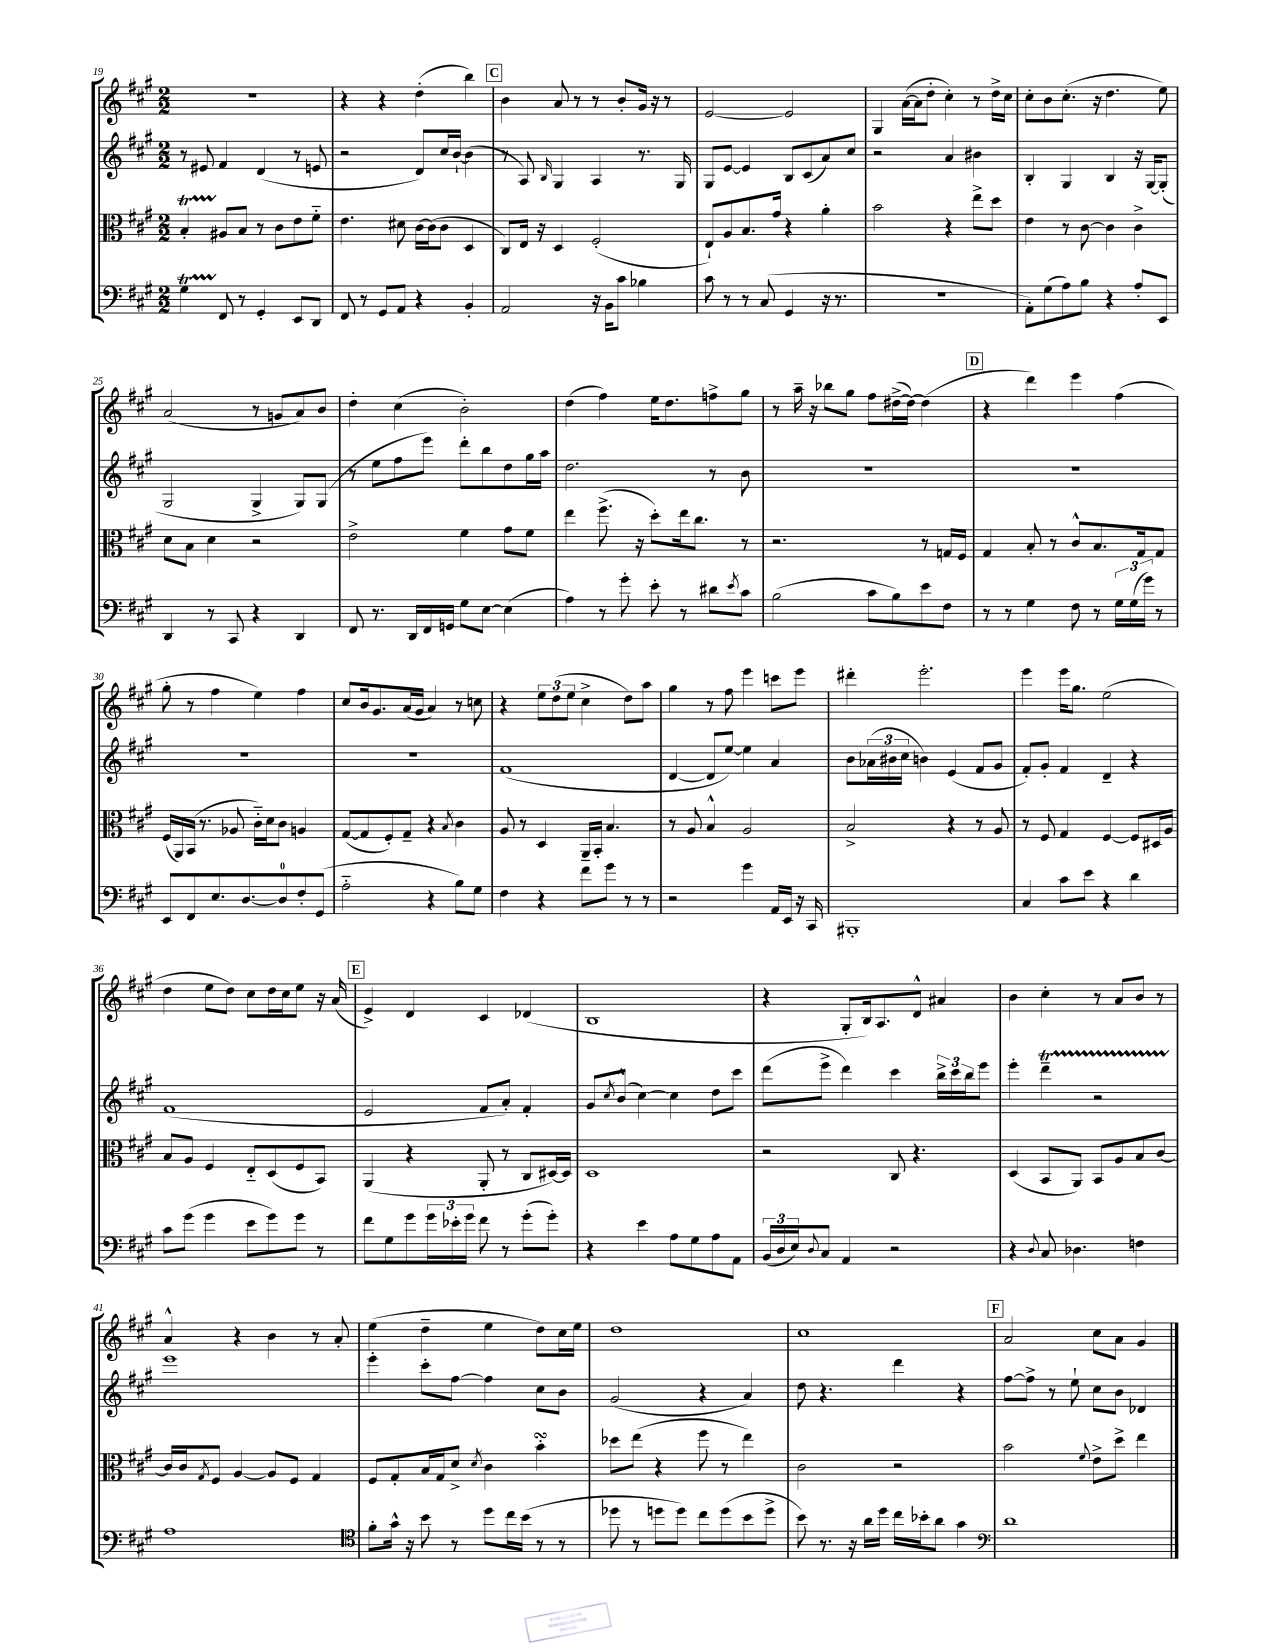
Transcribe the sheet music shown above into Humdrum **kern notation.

**kern	**kern	**kern	**kern
*staff4	*staff3	*staff2	*staff1
*clefF4	*clefC3	*clefG2	*clefG2
*k[f#c#g#]	*k[f#c#g#]	*k[f#c#g#]	*k[f#c#g#]
*M2/2	*M2/2	*M2/2	*M2/2
4G#\	4B'/	8r	1r
.	.	8e#/	.
8FF#/	8A#/L	4f#/	.
8r	8B/J	.	.
4GG#'/	8r	(4d/	.
.	8c#\L	.	.
8EE/L	8e\	8r	.
8DD/J	8f#'~\J	8e/	.
=	=	=	=
8FF#/	4.e\	2r	4r
8r	.	.	.
8GG#/L	.	.	4r
8AA/J	8d#\	.	.
4r	[16c#\LL	8d/L)	(4dd'\
.	(16c#\]J	.	.
.	8c#\J	16cc#/L	.
.	.	[16b`/JJ	.
4BB'/	4D/	(4b\]	4bb\)
=	=	=	=
2AA/	8C#/L)	8r	4b\
.	16E/Jk	8A/)	.
.	16r	.	.
.	.	16qqB/	.
.	4D/	4G#/	8a/
.	.	.	8r
16r	(2F#'/	4A/	8r
16BB\LK	.	.	.
8c#\J	.	.	8b'/L
4B-\	.	8.r	16g#/Jk
.	.	.	16r
.	.	.	8r
.	.	16G#/	.
=	=	=	=
8c#\	8E`/L)	8G#/L	[2e/
8r	8A/	[8e/J	.
8r	8.B/	4e/]	.
(8C#/	.	.	.
.	16g#/Jk	.	.
4GG#/	4r	8B/L	2e/]
.	.	(8c#/	.
16r	4a'\	8a/)	.
8.r	.	.	.
.	.	8cc#/J	.
=	=	=	=
1r	2b\	2r	4G#/
.	.	.	([16a\LL
.	.	.	16a\]J
.	.	.	8dd'\J
.	4r	4a/	4cc#'\)
.	8ee^\L	4b#\	8r
.	8dd\J	.	16dd^\LL
.	.	.	16cc#\JJ
=	=	=	=
8AA'\L)	4e\	4B'/	8cc#'\L
(8G#\	.	.	8b\
8A\)	8r	4G#/	(8.cc#'\J
8B\J	[8c#\	.	.
.	.	.	16r
4r	4c#\]	4B/	4.dd\
8A'/L	4c#^\	16r	.
.	.	[16G#/LK	.
8EE/J	.	(8G#'/]J	8ee\)
=	=	=	=
4DD/	8d\L	2G#/	(2a/
.	8B\J	.	.
8r	4d\	.	.
8CC#/	.	.	.
4r	2r	4G#^/	8r
.	.	.	8g/L
4DD/	.	8G#/L)	8a/)
.	.	(8G#/J	8b/J
=	=	=	=
8FF#/	2e^\	8r	4dd'\
8.r	.	8ee\L	.
.	.	8ff#\	(4cc#\
16DD/LL	.	.	.
16FF#/	.	8eee\J)	.
16GG/JJ	.	.	.
8G#\L	4f#\	8ddd'\L	2b'\)
[8E\J	.	8bb\	.
(4E\]	8g#\L	8dd\	.
.	8f#\J	16gg#\L	.
.	.	16aa\JJ	.
=	=	=	=
4A\)	4ee\	2.dd\	(4dd\
8r	(8.ff#^\	.	4ff#\)
8g#'\	.	.	.
.	16r	.	.
8e'\	8dd'\L)	.	16ee\LK
.	.	.	8.dd\
8r	16ee\k	.	.
.	8.cc#\J	.	.
8d#\L	.	8r	8ff^\
8qe/	.	.	.
8c#\J	8r	8b\	8gg#\J
=	=	=	=
(2B\	2.r	1r	8r
.	.	.	16aa~\
.	.	.	16r
.	.	.	8bb-\L
.	.	.	8gg#\J
8c#\L	.	.	8ff#\L
8B\)	.	.	([16dd#^\L
.	.	.	16dd#\_JJ)
8e\	8r	.	(4dd#\]
8F#\J	16G/LL	.	.
.	16F#/JJ	.	.
=	=	=	=
8r	4G#/	1r	4r
8r	.	.	.
4G#\	8B'/	.	4ddd\)
.	8r	.	.
8F#\	8c#^^/L	.	4eee\
8r	8.B/	.	.
24G#\LL	.	.	(4ff#\
(24G#\	.	.	.
.	16G#/k	.	.
24g#\JJ)	.	.	.
8r	8G#/J	.	.
=	=	=	=
8EE/L	(16F#/LL	1r	8gg#'\
.	16AA/)	.	.
8FF#/	(16BB/JJ	.	8r
.	8.r	.	.
8.E/	.	.	4ff#\
.	8A-/	.	.
[8.D/	.	.	.
.	16c#'~\LL)	.	4ee\)
.	16d\J	.	.
8D/]	8c#\J	.	.
8F#'/	4A/	.	4ff#\
(8GG#/J	.	.	.
=	=	=	=
2A'~\	([8G#/L	1r	8cc#/L
.	8G#/]	.	16b/k
.	.	.	8.g#/
.	8F#'/)	.	.
.	8G#~/J	.	(16a/L
.	.	.	16g#/JJ
4r	4r	.	4a/)
.	8qB/	.	.
8B\L)	4c#\	.	8r
8G#\J	.	.	8cc\
=	=	=	=
4F#\	8A/	(1f#	4r
.	8r	.	.
4r	4D/	.	12ee\L
.	.	.	(12dd\
.	.	.	12ee\J
8f#\L	16AA~/LL	.	4cc#^\
.	16BB'/JJ	.	.
8g#\J	4.B/	.	.
8r	.	.	8dd\L)
8r	.	.	8aa\J
=	=	=	=
2r	8r	[4d/	4gg#\
.	8A/	.	.
.	4B^^/	8d/]L	8r
.	.	[8ee/J)	8ff#\
4g#\	2A/	4ee\]	4eee\
16AA/LL	.	4a/	8ccc\L
16EE/JJ	.	.	.
16r	.	.	8eee\J
16CC#/	.	.	.
=	=	=	=
1BBB#'	2B^/	8b\L	4ddd#'\
.	.	(24a-\L	.
.	.	24b#\	.
.	.	24cc#\JJ	.
.	.	4b\)	2.eee'\
.	4r	(4e/	.
.	8r	8f#/L	.
.	8A/	8g#/J	.
=	=	=	=
4C#/	8r	8f#'/L)	4eee\
.	8F#/	8g#'/J	.
8c#\L	4G#/	4f#/	16eee\LK
.	.	.	8.gg#\J
8e\J	.	.	.
4r	[4F#/	4d~/	(2ee\
4d\	8F#/]L	4r	.
.	16D#/L	.	.
.	16A/JJ	.	.
=	=	=	=
8c#\L	8B/L	(1f#	4dd\
(8g#\J	8A/J	.	.
4g#\	4F#/	.	8ee\L
.	.	.	8dd\J)
8e\L	8E'~/L	.	8cc#\L
8g#\)	(8D/	.	16dd\L
.	.	.	16cc#\J
8g#\J	8F#/	.	8ee\J
8r	8BB/J)	.	16r
.	.	.	(16a/
=	=	=	=
8f#\L	(4AA/	2e/	4e^/)
8G#\	.	.	.
8g#\	4r	.	4d/
24g#\L	.	.	.
24e-'\	.	.	.
24g#\JJ	.	.	.
8f#\	8AA'/	8f#/L	4c#/
8r	8r	8a'/J)	.
(8g#'\L	8C#/L	4f#'/	(4d-/
8g#'\J)	[16D#/L)	.	.
.	16D#/]JJ	.	.
=	=	=	=
4r	1D	8g#/L	1B
.	.	8qcc#/	.
.	.	(8b^^/J	.
4e\	.	[4cc#\)	.
8A\L	.	4cc#\]	.
8G#\	.	.	.
8A\	.	8dd\L	.
8AA\J	.	8ccc#\J	.
=	=	=	=
(24BB/LL	2r	(8ddd\L	4r
24D/	.	.	.
24E/J)	.	.	.
8qqD/	.	.	.
8C#/J	.	8eee^\J	.
4AA/	.	4ddd\)	8G#'/L
.	.	.	16B/k)
.	.	.	8.A/
2r	8C#/	4ccc#\	.
.	4.r	.	8d^^/J
.	.	24bb^\LL	4a#/
.	.	24ccc#\	.
.	.	24bb\J	.
.	.	8eee\J	.
=	=	=	=
4r	(4D/	4eee'\	4b\
8qqD/	.	.	.
8C#/	8BB/L	4ddd~\	4cc#'\
4.D-\	8AA/J)	.	.
.	8BB/L	2r	8r
.	8A/	.	8a/L
4F\	8B/	.	8b/J
.	[8c#/J	.	8r
=	=	=	=
1A	16c#/]LL	1eee	4a^^/
.	16c#/J	.	.
.	8qG#/	.	.
.	8F#/J	.	.
.	[4A/	.	4r
.	8A/]L	.	4b\
.	8F#/J	.	.
.	4G#/	.	8r
.	.	.	8a'/
=	=	=	=
*clefC4	*	*	*
8f#'\L	8F#/L	4eee'\	(4ee\
16g#^^\Jk	8G#'/	.	.
16r	.	.	.
8b\	16B/L	8ccc#'\L	4dd~\
.	16G#/J	.	.
8r	8d^/J	[8ff#\J	.
.	8qd/	.	.
8dd\L	4c#\	4ff#\]	4ee\
16cc#\L	.	.	.
(16b\JJ	.	.	.
8r	4b'\	8cc#\L	8dd\L)
8r	.	8b\J	16cc#\L
.	.	.	16ee\JJ
=	=	=	=
8dd-\	8dd-\L	(2g#/	1dd
8r	(8ee\J	.	.
8dd\L	4r	.	.
8dd\J)	.	.	.
8cc#\L	8ff#\	4r	.
(8dd\	8r	.	.
8b\	4ee\)	4a/)	.
8dd^\J	.	.	.
=	=	=	=
8b\)	2c#\	8dd\	1cc#
8.r	.	4.r	.
16r	.	.	.
16a\LL	.	.	.
16dd\JJ	.	.	.
16cc#\LL	2r	4ddd\	.
16b-'\J	.	.	.
8a\J	.	.	.
4g#\	.	4r	.
=	=	=	=
*clefF4	*	*	*
1d	2b\	[8ff#\L	2a/
.	.	8ff#^\]J	.
.	.	8r	.
.	.	8ee`\	.
.	8qqf#/	.	.
.	8e^\L	8cc#\L	8cc#\L
.	8dd^\J	8b\J	8a\J
.	4ee\	4d-/	4g#/
==	==	==	==
*-	*-	*-	*-
